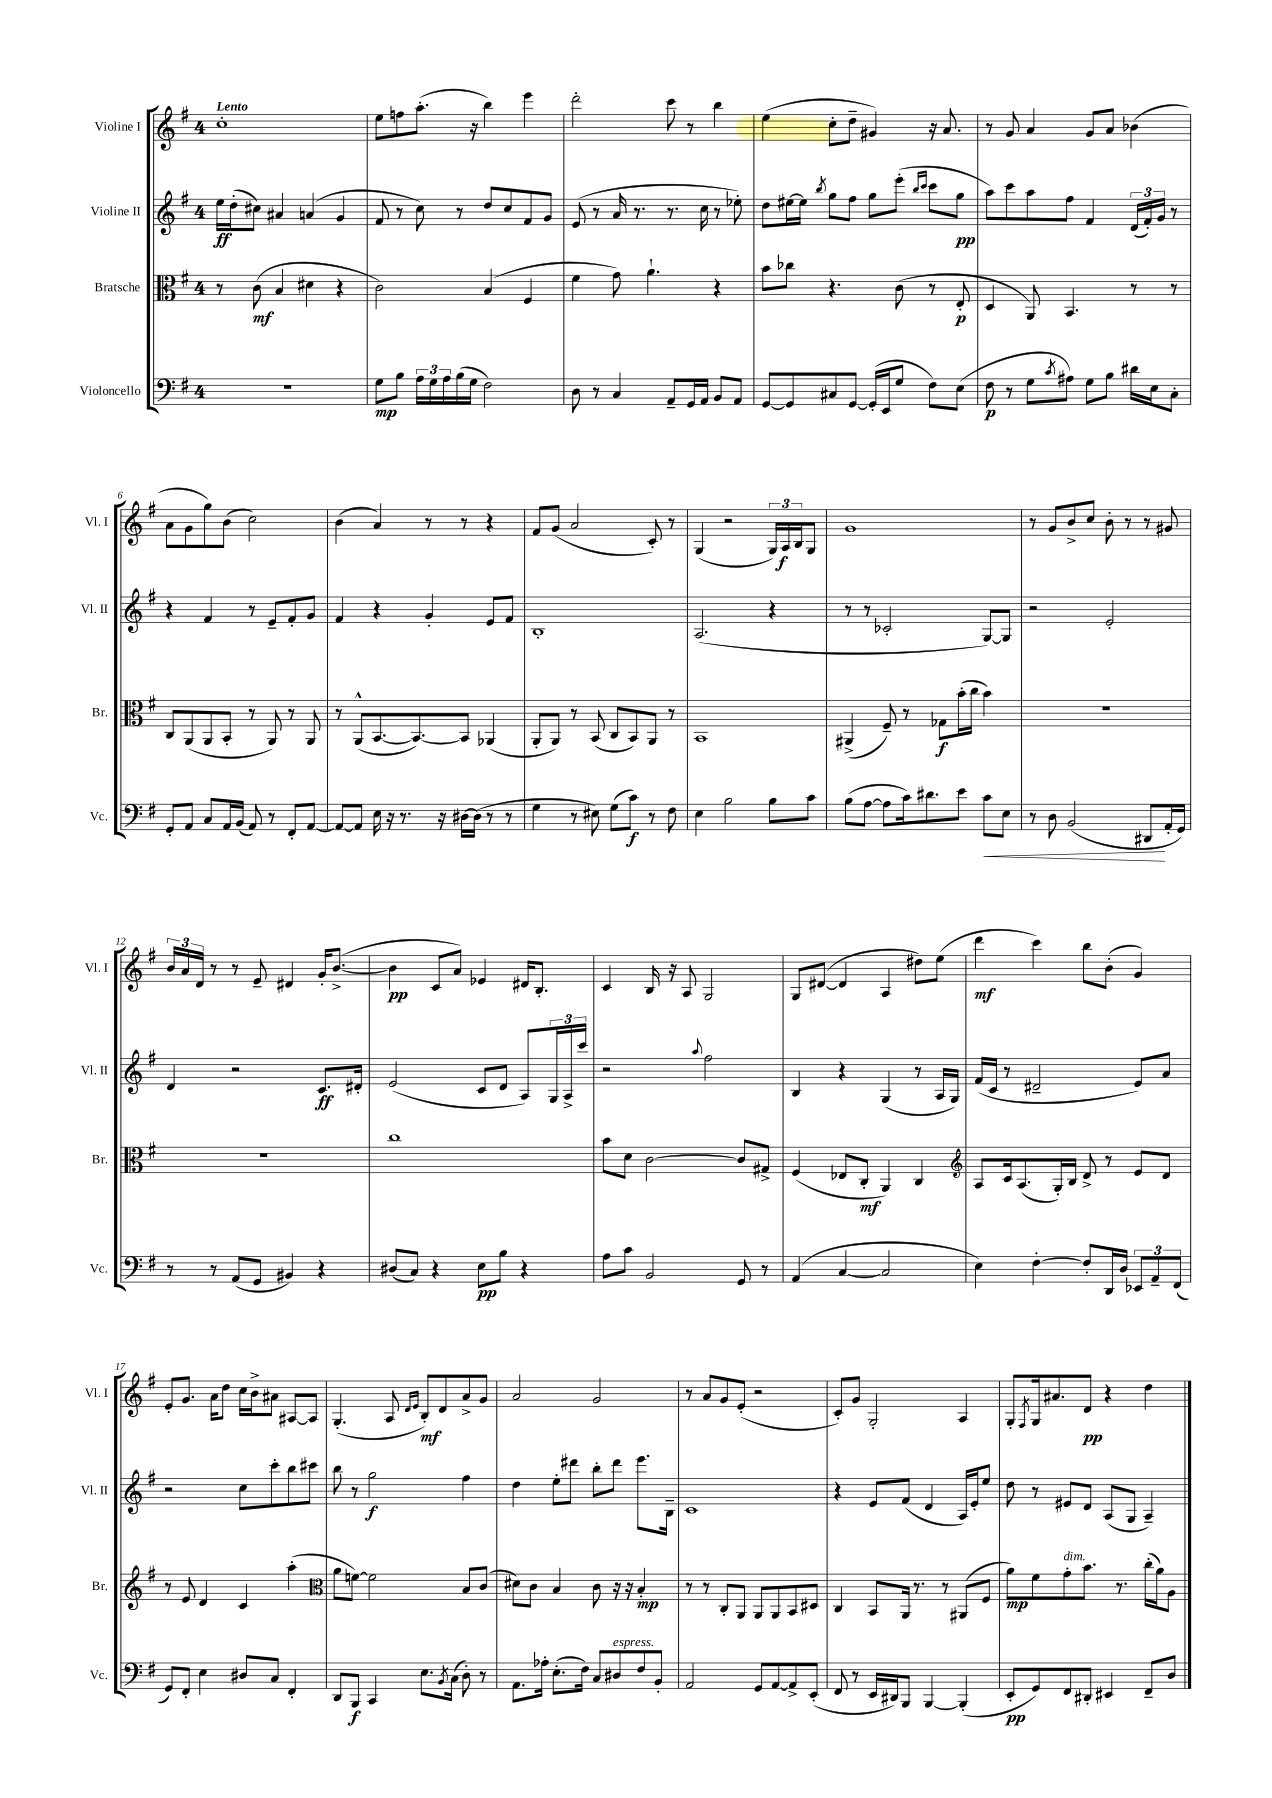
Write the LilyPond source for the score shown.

<<
\new StaffGroup <<
\new Staff = "s0" \with { instrumentName = "Violine I" shortInstrumentName = "Vl. I" } {
    \clef treble \key g \major \once \override Staff.TimeSignature.style = #'single-digit \time 4/4 \tempo "Lento"
    c''1-. |
    e''8 f''8 a''8.-.( r16 b''4) e'''4 |
    d'''2-. c'''8 r8 b''4 |
    e''4( c''8-. d''8-- gis'4) r16 a'8. |
    r8 g'8 a'4 g'8 a'8 bes'4( |
    a'8 g'8 g''8) b'8( c''2) |
    b'4( a'4) r8 r8 r4 |
    fis'8 g'8( a'2 c'8-.) r8 |
    g4( r2 \tuplet 3/2 { g16) a16\f b16 } g8 |
    g'1 |
    r8 g'8 b'8-> c''8 b'8-. r8 r8 gis'8 |
    \tuplet 3/2 { b'16 a'16 d'16 } r8 r8 e'8-- dis'4 g'16-. b'8.~->( |
    b'4\pp c'8 a'8) ees'4 dis'16 b8.-. |
    c'4 b16 r16 a8 g2 |
    g8 dis'8~( dis'4 a4 dis''8) e''8( |
    d'''4\mf c'''4) b''8 b'8-.( g'4) |
    e'8-. g'8. a'16 d''8 c''16 b'16-> ais'8 ais8~ ais8 |
    g4.-.( a8 \grace { d'16 e'16 } b8-.\mf) d'8 a'8-> g'8 |
    a'2 g'2 |
    r8 a'8 g'8 e'8-.( r2 |
    c'8-.) g'8 g2-. a4 |
    g8-. \acciaccatura { fis8 } g16 ais'8. d'8\pp r4 d''4 \bar "|." |
}
\new Staff = "s1" \with { instrumentName = "Violine II" shortInstrumentName = "Vl. II" } {
    \clef treble \key g \major \once \override Staff.TimeSignature.style = #'single-digit \time 4/4
    e''16\ff d''16-.( cis''8) ais'4 a'4( g'4 |
    fis'8 r8 c''8) r8 d''8 c''8 fis'8 g'8 |
    e'8( r8 a'16 r8. r8. c''16 r8 ees''8-.) |
    d''8 eis''16~ eis''16 \acciaccatura { b''8 } g''8 fis''8 g''8 e'''8-.( \grace { b''16 c'''16 } c'''8 g''8\pp |
    a''8) c'''8 a''8 fis''8 fis'4 \tuplet 3/2 { d'16( fis'16-.) g'16 } r8 |
    r4 fis'4 r8 e'8-- fis'8-. g'8 |
    fis'4 r4 g'4-. e'8 fis'8 |
    b1-. |
    a2.( r4 |
    r8 r8 ces'2-. g8~) g8 |
    r2 e'2-. |
    d'4 r2 c'8.\ff dis'16-. |
    e'2( c'8 d'8 a8) \tuplet 3/2 { g16 a16-> c'''16 } |
    r2 \appoggiatura { a''8 } fis''2 |
    b4 r4 g4( r8 a16 g16) |
    fis'16( c'16 r8 dis'2-- e'8) a'8 |
    r2 c''8 c'''8-. b''8 cis'''8 |
    b''8 r8 g''2\f fis''4 |
    d''4 e''8-. dis'''8 b''8-. dis'''8 e'''8. b16-- |
    c'1 |
    r4 e'8 fis'8( d'4 a16) e'16-. e''8 |
    d''8 r8 eis'8 d'8 a8( g8 a4--) \bar "|." |
}
\new Staff = "s2" \with { instrumentName = "Bratsche" shortInstrumentName = "Br." } {
    \clef alto \key g \major \once \override Staff.TimeSignature.style = #'single-digit \time 4/4
    r8 c'8\mf( b4 dis'4 r4 |
    c'2) b4( fis4 |
    fis'4 g'8) a'4.-! r4 |
    b'8 ces''8 r4. c'8( r8 e8-.\p |
    d4 a,8) b,4. r8 r8 |
    c8 a,8( a,8 b,8-. r8 a,8) r8 a,8 |
    r8 a,8-^( b,8.~ b,8.~) b,8 aes,4( |
    a,8-. a,8) r8 b,8( c8 b,8) a,8 r8 |
    b,1 |
    ais,4->( fis8--) r8 ges8\f b'16-.( c''16 b'4) |
    R1 |
    R1 |
    c''1 |
    b'8 d'8 c'2~ c'8 gis8-> |
    fis4( ees8 c8-.\mf a,4) c4 |
    \clef treble a8 c'16 a8.( g16-.) b16 d'8-> r8 e'8 d'8 |
    r8 e'8 d'4 c'4 a''4-.( |
    \clef alto a'8 f'8~) f'2 b8 c'8( |
    dis'8) c'8 b4 c'8 r16 r16 b4-.\mp |
    r8 r8 c8-. a,8 a,8 a,8 b,8 dis8 |
    c4 b,8 a,16 r8. r8 ais,8( fis8 |
    a'8\mp) fis'8 g'8-.^\markup { \italic "dim." } b'8. r8. c''16-.( a'16) a8 \bar "|." |
}
\new Staff = "s3" \with { instrumentName = "Violoncello" shortInstrumentName = "Vc." } {
    \clef bass \key g \major \once \override Staff.TimeSignature.style = #'single-digit \time 4/4
    R1 |
    g8\mp b8 \tuplet 3/2 { a16 g16 a16 } b16( g16 fis2) |
    d8 r8 c4 a,8-- g,16 a,16 b,8 a,8 |
    g,8~ g,8 cis8 g,8~ g,16-.( e,16 g8 fis8) e8( |
    fis8\p r8 g8 \acciaccatura { c'8 } ais8) g8 b8 dis'16 e16 c8-. |
    g,8-. a,8 c8 a,16 b,16( a,8) r8 fis,8-. a,8~ |
    a,8~ a,8 e16 r16 r8. r16 dis16~ dis16( r8 r8 |
    g4 r8 eis8) g8( c'8\f) r8 fis8 |
    e4 b2 b8 c'8 |
    b8( a8~ a8 c'16) dis'8. e'8 c'8\< e8 |
    r8 d8 b,2( dis,8\! a,16-. g,16) |
    r8 r8 a,8( g,8 bis,4) r4 |
    dis8( c8) r4 e8\pp b8 r4 |
    a8 c'8 b,2 g,8 r8 |
    a,4( c4~ c2 |
    e4) fis4~-. fis8-. d,16 d16 \tuplet 3/2 { ees,8 a,8-- fis,8( } |
    g,8) fis,8-. e4 dis8 c8 fis,4-. |
    d,8 b,,8\f c,4 e8. \acciaccatura { b,8 } c16( d8-.) r8 |
    a,8. aes16-. e8.-.( fis16) c8 dis8^\markup { \italic "espress." } fis8 b,8-. |
    a,2 g,8 a,8~ a,8-> e,8-.( |
    fis,8 r8 e,16 dis,16) b,,8 b,,4~ b,,4-.( |
    e,8-.\pp g,8) fis,8 dis,8-. eis,4 fis,8-- d8 \bar "|." |
}
>>
>>
